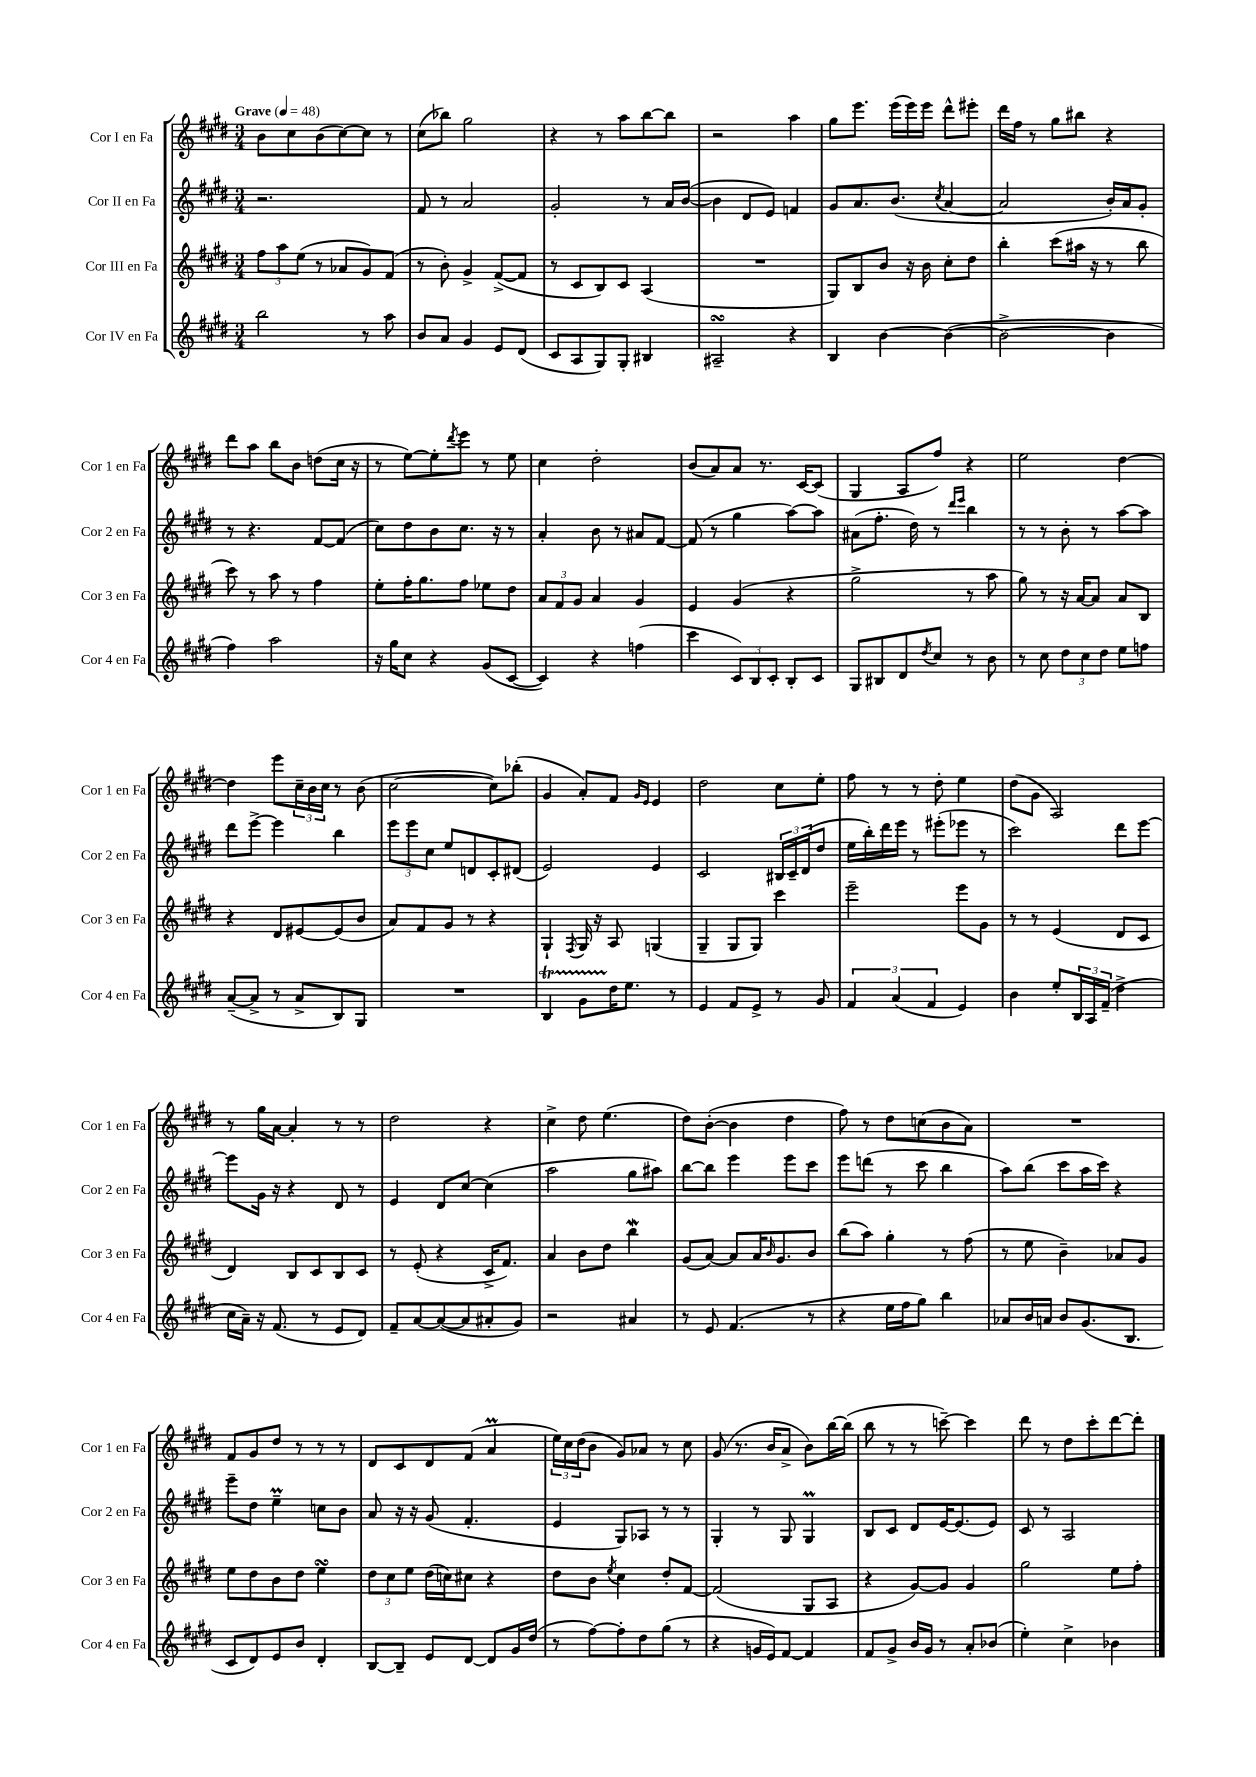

**kern	**kern	**kern	**kern
*staff4	*staff3	*staff2	*staff1
*clefG2	*clefG2	*clefG2	*clefG2
*k[f#c#g#d#]	*k[f#c#g#d#]	*k[f#c#g#d#]	*k[f#c#g#d#]
*M3/4	*M3/4	*M3/4	*M3/4
*MM48	*MM48	*MM48	*MM48
2bb\	12ff#\L	2.r	8b\L
.	12aa\	.	.
.	.	.	8cc#\
.	(12ee\J	.	.
.	8r	.	(8b\
.	8a-/L	.	[8cc#\)
8r	8g#/)	.	8cc#\]J
8aa\	(8f#/J	.	8r
=	=	=	=
8b/L	8r	8f#/	(8cc#\L
8a/J	8b'\)	8r	8bb-\J)
4g#/	4g#^/	2a/	2gg#\
8e/L	([8f#^/L	.	.
(8d#/J	8f#/]J	.	.
=	=	=	=
8c#/L	8r	2g#'/	4r
8A/	8c#/L	.	.
8G#/)	8B/)	.	8r
8G#'/J	8c#/J	.	8aa\L
4B#/	(4A/	8r	[8bb\
.	.	16a/LL	8bb\]J
.	.	([16b/JJ	.
=	=	=	=
2A#~/	2.r	4b\]	2r
.	.	8d#/L	.
.	.	8e/J)	.
4r	.	4f/	4aa\
=	=	=	=
4B/	8G#/L)	8g#/L	8gg#\L
.	8B/	8.a/	8.eee\J
[4b\	8b/J	.	.
.	.	(8.b/J	(16eee\LL
.	16r	.	16eee\)
.	16b\	.	16eee\JJ
.	.	8qcc#/	.
(4b\_	8cc#'\L	[4a/	8ddd#^^\L
.	8dd#\J	.	8eee#'\J
=	=	=	=
2b^\_	4bb'\	2a/]	16ddd#\LL
.	.	.	16ff#\JJ
.	.	.	8r
.	(8ccc#\L	.	8gg#\L
.	16aa#\Jk	.	8bb#\J
.	16r	.	.
4b\]	8r	16b'/LL)	4r
.	.	16a/J	.
.	8bb\	8g#'/J	.
=	=	=	=
4ff#\)	8ccc#\)	8r	8ddd#\L
.	8r	4.r	8aa\J
2aa\	8aa\	.	8bb\L
.	8r	.	8b\J
.	4ff#\	[8f#/L	(8dd\L
.	.	(8f#/]J	16cc#\Jk
.	.	.	16r
=	=	=	=
16r	8ee'\L	8cc#\L)	8r
16gg#\LK	.	.	.
8cc#\J	16ff#'\K	8dd#\	[8ee\L)
.	8.gg#\	.	.
4r	.	8b\	8ee'\]
.	.	.	8qddd#/
.	8ff#\J	8.cc#\J	8eee\J
(8g#/L	8ee-\L	.	8r
.	.	16r	.
[8c#/J	8dd#\J	8r	8ee\
=	=	=	=
4c#/])	12a/L	4a'/	4cc#\
.	12f#/	.	.
.	12g#/J	.	.
4r	4a/	8b\	2dd#'\
.	.	8r	.
(4ff\	4g#/	8a#/L	.
.	.	[8f#/J	.
=	=	=	=
4ccc#\	4e/	(8f#/]	(8b/L
.	.	8r	8a/)
12c#/L)	(4g#/	4gg#\	8a/J
12B/	.	.	.
.	.	.	8.r
12c#'/J	.	.	.
8B'/L	4r	[8aa\L)	.
.	.	.	[16c#/LK
8c#/J	.	8aa\]J	(8c#/]J
=	=	=	=
8G#/L	2gg#^\	(8a#\L	4G#/
8B#/	.	8.ff#'\J	.
8d#/	.	.	8A/L
.	.	16dd#\)	.
8qdd#/	.	.	.
8cc#/J	.	8r	8ff#/J)
.	.	16qqddd#/LL	.
.	.	16qqeee/JJ	.
8r	8r	4bb\	4r
8b\	8aa\	.	.
=	=	=	=
8r	8gg#\)	8r	2ee\
8cc#\	8r	8r	.
12dd#\L	16r	8b'\	.
.	[16a/LK	.	.
12cc#\	.	.	.
.	8a/]J	8r	.
12dd#\J	.	.	.
8ee\L	8a/L	[8aa\L	[4dd#\
8ff\J	8B/J	8aa\]J	.
=	=	=	=
([8a~/L	4r	8ddd#\L	4dd#\]
8a^/]J	.	[8eee^\J	.
8r	8d#/L	4eee\]	8eee\L
8a^/L	[8e#/	.	24cc#~\L
.	.	.	24b\
.	.	.	24cc#\JJ
8B/)	(8e#/]	4bb\	8r
8G#/J	8b/J	.	(8b\
=	=	=	=
2.r	8a/L)	12eee\L	[2cc#\
.	.	12eee\	.
.	8f#/	.	.
.	.	12cc#\J	.
.	8g#/J	8ee/L	.
.	8r	8d/	.
.	4r	8c#'/	8cc#\]L)
.	.	(8d#/J	(8bb-'\J
=	=	=	=
4B/	4G#`/	2e/)	4g#/
.	8qF#/	.	.
8g#\L	16G#/	.	8a'/L)
.	16r	.	.
16dd#\K	8A/	.	8f#/J
8.ee\J	.	.	.
.	.	.	16qqg#/LL
.	.	.	16qqe/JJ
.	(4G/	4e/	4e/
8r	.	.	.
=	=	=	=
4e/	4G#~/	2c#/	2dd#\
8f#/L	8G#/L	.	.
8e^/J	8G#/J)	.	.
8r	4ccc#\	24B#/LL	8cc#\L
.	.	24c#~/	.
.	.	(24d#/J	.
8g#/	.	8dd#/J	8ee'\J
=	=	=	=
6f#/	2eee~\	16ee\LL	8ff#\
.	.	16bb'\)	.
.	.	16ddd#\	8r
(6a/	.	.	.
.	.	16eee\JJ	.
.	.	8r	8r
6f#/	.	.	.
.	.	(8eee#'\L	8dd#'\
4e/)	8eee\L	8eee-\J	4ee\
.	8g#\J	8r	.
=	=	=	=
4b\	8r	2ccc#\)	(8dd#\L
.	8r	.	8g#\J
8ee'/L	(4e/	.	2A/)
24B/L	.	.	.
24A/	.	.	.
(24f#~/JJ	.	.	.
4dd#^\	8d#/L	8ddd#\L	.
.	8c#/J	[8eee\J	.
=	=	=	=
16cc#\LL	4d#/)	8eee\]L	8r
16a~\JJ)	.	.	.
16r	.	16g#\Jk	16gg#\LL
(8.f#/	.	16r	[16a\JJ
.	8B/L	4r	4a'/]
8r	8c#/	.	.
8e/L	8B/	8d#/	8r
8d#/J)	8c#/J	8r	8r
=	=	=	=
8f#~/L	8r	4e/	2dd#\
[8a/	(8e'/	.	.
(8a/_	4r	8d#/L	.
8a/]	.	[8cc#/J	.
8a#'/	16c#^/LK	(4cc#\]	4r
.	8.f#/J)	.	.
8g#/J)	.	.	.
=	=	=	=
2r	4a/	2aa\	4cc#^\
.	8b\L	.	8dd#\
.	8dd#\J	.	(4.ee\
4a#/	4bb\	8gg#\L	.
.	.	8aa#\J)	.
=	=	=	=
8r	(8g#/L	[8bb\L	8dd#\L)
8e/	[8a/J)	8bb\]J	([8b'\J
(4.f#/	8a/]L	4eee\	4b\]
.	16a/K	.	.
.	16qqb/	.	.
.	8.g#/	.	.
.	.	8eee\L	4dd#\
8r	8b/J	8ccc#\J	.
=	=	=	=
4r	(8bb\L	8eee\L	8ff#\)
.	8aa\J)	(8ddd\J	8r
16ee\LL	4gg#'\	8r	8dd#\L
16ff#\J	.	.	.
8gg#\J)	.	8ccc#\	(8cc\
4bb\	8r	4bb\	8b\
.	(8ff#\	.	8a\J)
=	=	=	=
8a-/L	8r	8aa\L)	2.r
16b/L	8ee\	(8bb\J	.
16a/JJ	.	.	.
8b/L	4b~\)	8ccc#\L	.
(8.g#/	.	16aa\L	.
.	.	16ccc#\JJ)	.
.	8a-/L	4r	.
8.B/J	.	.	.
.	8g#/J	.	.
=	=	=	=
8c#/L	8ee\L	8eee~\L	8f#/L
8d#/)	8dd#\	8dd#\J	8g#/
8e/	8b\	4ee~\	8dd#/J
8b/J	8dd#\J	.	8r
4d#'/	4ee\	8cc\L	8r
.	.	8b\J	8r
=	=	=	=
[8B/L	12dd#\L	8a/	8d#/L
.	12cc#\	.	.
8B~/]J	.	16r	8c#/
.	12ee\J	.	.
.	.	16r	.
8e/L	(16dd#\LL	(8g#/	8d#/
.	16cc\J)	.	.
[8d#/J	8cc#\J	4.f#'/	(8f#/J
8d#/]L	4r	.	4a/
16g#/L	.	.	.
(16dd#/JJ	.	.	.
=	=	=	=
8r	8dd#\L	4e/	24ee\LL)
.	.	.	24cc#\
.	.	.	(24dd#\J
[8ff#\L)	8b\J	.	8b\J
.	8qee/	.	.
8ff#'\]	4cc#\	8G#/L)	8g#/L)
8dd#\	.	8A-/J	8a-/J
(8gg#\J	8dd#'/L	8r	8r
8r	[8f#/J	8r	8cc#\
=	=	=	=
4r	(2f#/]	4G#'/	(8g#/
.	.	.	8.r
16g/LL	.	8r	.
16e/J)	.	.	16b/LK
[8f#/J	.	8G#/	8a^/J
4f#/]	8G#/L	4G#/	8b\L)
.	8A/J	.	[16bb\L
.	.	.	(16bb\]JJ
=	=	=	=
8f#/L	4r	8B/L	8bb\
8g#^/J	.	8c#/J	8r
16b/LL	[8g#/L)	8d#/L	8r
16g#/JJ	.	.	.
8r	8g#/]J	[16e/K	[8ccc~\)
.	.	(8.e/]	.
8a'/L	4g#/	.	4ccc\]
(8b-/J	.	8e/J)	.
=	=	=	=
4ee'\)	2gg#\	8c#/	8ddd#\
.	.	8r	8r
4cc#^\	.	2A/	8dd#\L
.	.	.	8ccc#'\
4b-\	8ee\L	.	[8ddd#\
.	8ff#'\J	.	8ddd#'\]J
==	==	==	==
*-	*-	*-	*-
